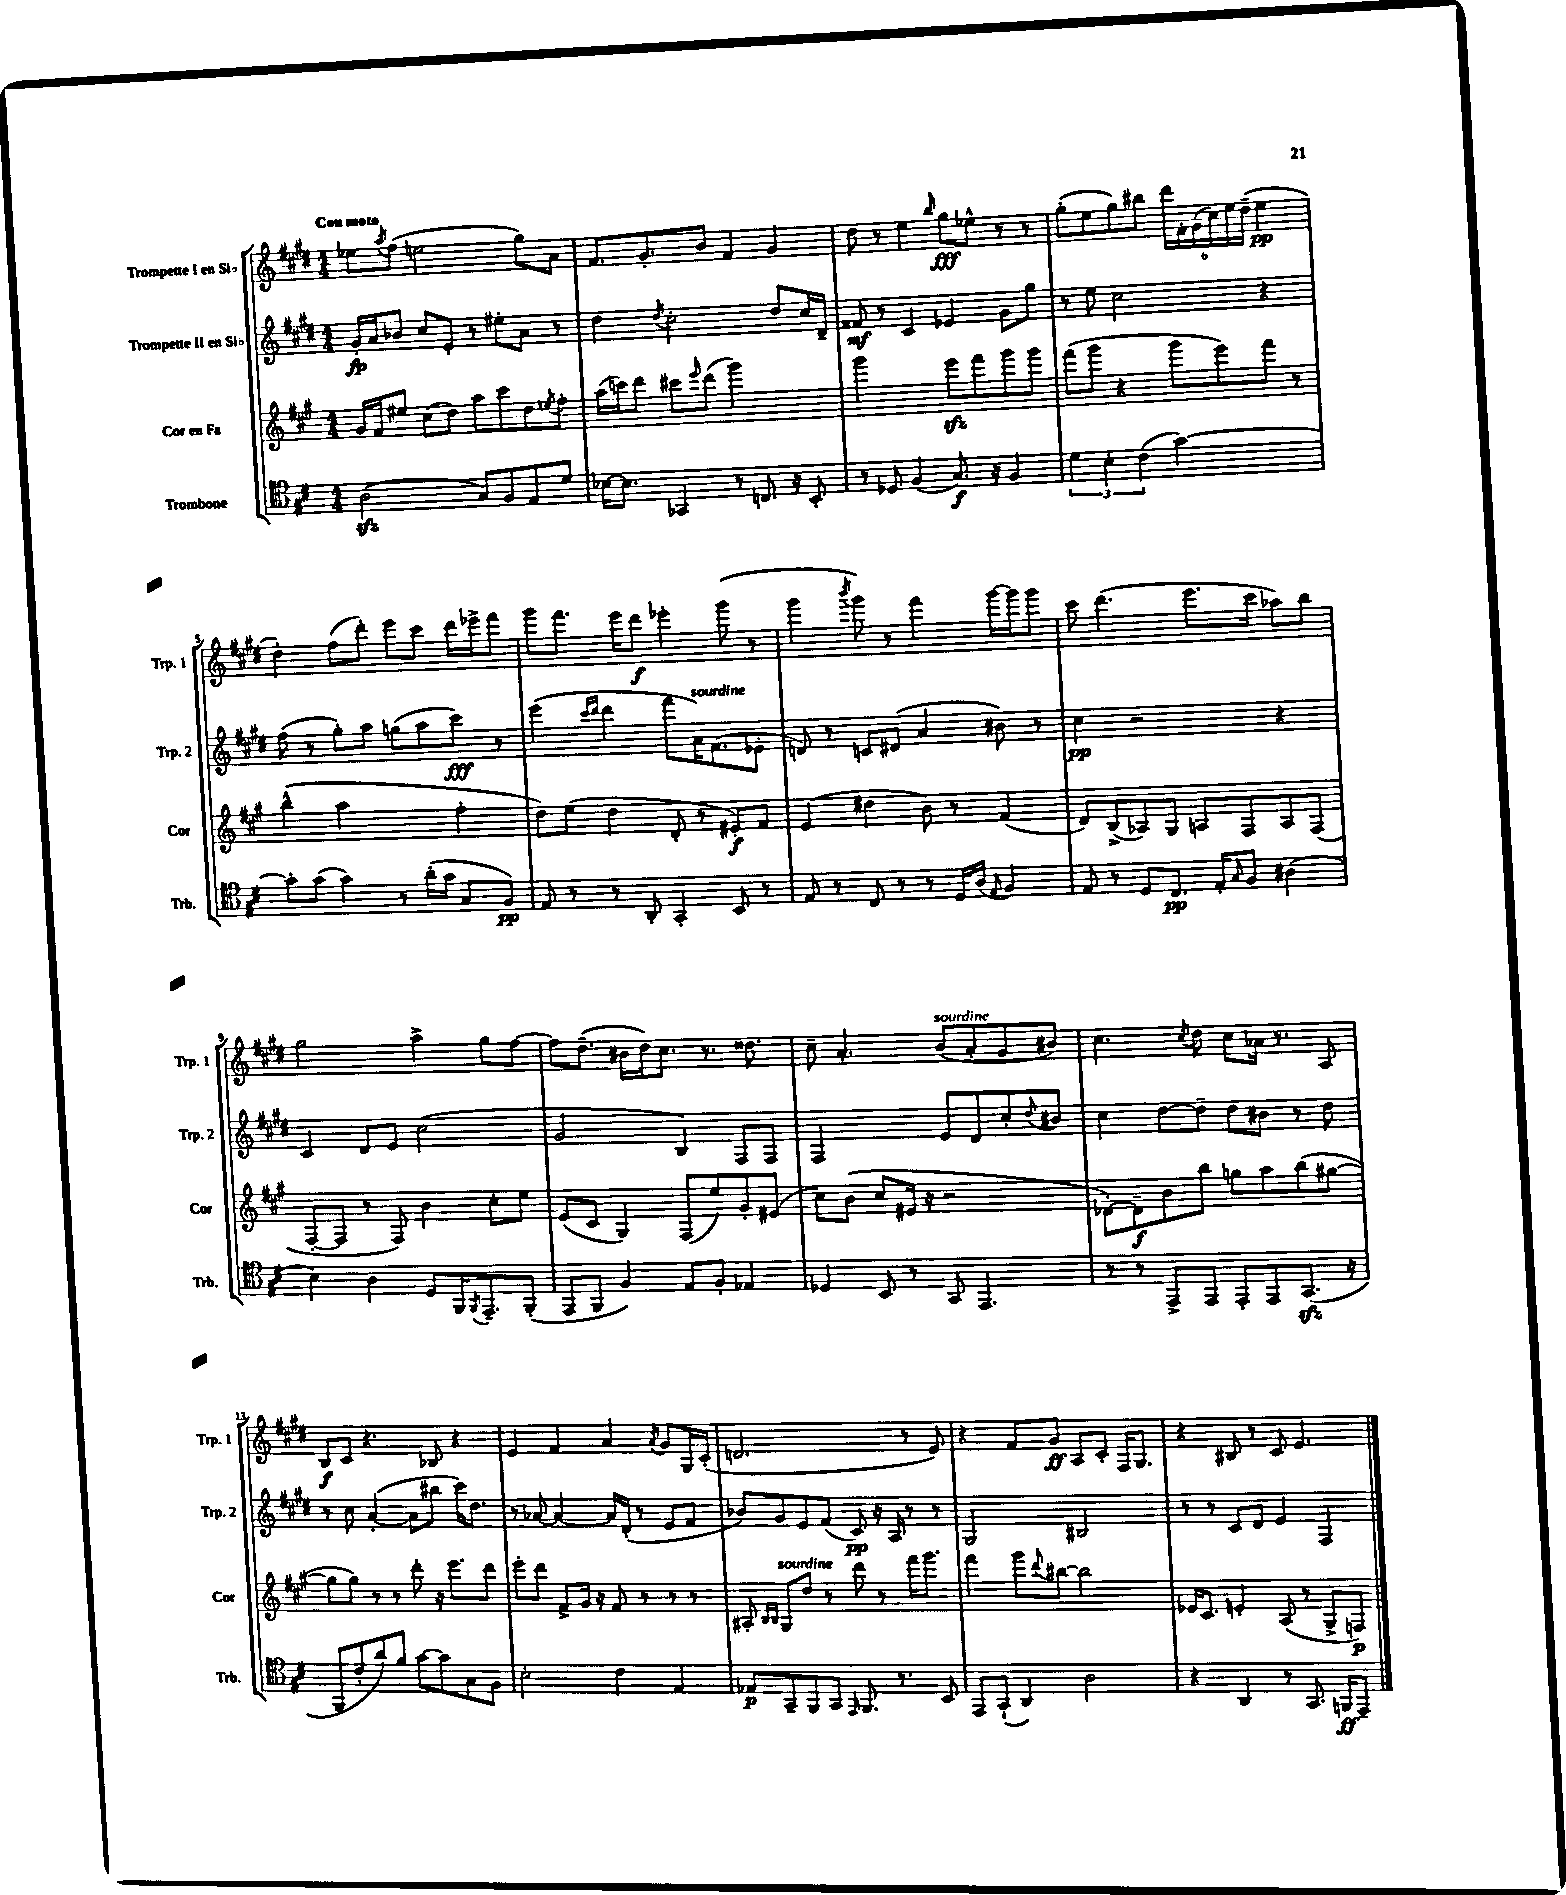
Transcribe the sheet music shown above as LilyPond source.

<<
\new StaffGroup <<
\new Staff = "s0" \with { instrumentName = "Trompette I en Sib" shortInstrumentName = "Trp. 1" } {
    \clef treble \key e \major \numericTimeSignature \time 4/4 \tempo "Con moto"
    ees''8 \acciaccatura { a''8 } fis''8( e''2 gis''8) a'8 |
    fis'8. gis'8.-. b'8 fis'4 gis'4 |
    dis''8 r8 e''4 \grace { b''16 } gis''8\fff ees''8-^ r8 r8 |
    gis''8-.( e''8 gis''8) bis''8 \tuplet 6/4 { dis'''16 fis'16-. gis'16( cis''16) e''16 dis''16--( } e''4\pp |
    dis''4-.) fis''8( dis'''8-.) e'''8 cis'''8 dis'''16 ees'''16-> fis'''8 |
    gis'''8 fis'''8. e'''16 dis'''8\f ees'''4-. gis'''8( r8 |
    gis'''4 \acciaccatura { b'''8 } gis'''8) r8 fis'''4 gis'''16~ gis'''16 gis'''8 |
    cis'''8 dis'''4.( e'''8. cis'''16 aes''8) b''8 |
    gis''2 a''4-> gis''8 fis''8~ |
    fis''8 dis''8.--( bis'16 dis''16) cis''8. r8. disis''8. |
    cis''8-- a'4.-. b'8^\markup { \italic "sourdine" }( a'8-. gis'8 bis'8) |
    cis''4. \acciaccatura { cis''8 } dis''8 cis''8 aes'16 r8. a8 |
    b8\f cis'8 r4. bes8 r4 |
    e'4 fis'4 a'4 \acciaccatura { a'8 } gis'8 gis16 cis'16-.( |
    d'2. r8 e'8) |
    r4 fis'8 gis'8\ff a8 cis'8-. fis16 gis8. |
    r4 bis8 r8 cis'8 e'4. \bar "|." |
}
\new Staff = "s1" \with { instrumentName = "Trompette II en Sib" shortInstrumentName = "Trp. 2" } {
    \clef treble \key e \major \numericTimeSignature \time 4/4
    gis'16-.\fp a'16 bes'8 cis''8 e'8-. r8 eis''8-. a'8 r8 |
    dis''4 \acciaccatura { dis''8 } cis''2-. dis''8 cis''16 dis'16-- |
    fisis'8\mf r8 cis'4 ees'4 gis'8 gis''8 |
    r8 e''8 cis''2 r4 |
    fis''8( r8 gis''8-.) a''8 g''8( a''8 cis'''8\fff) r8 |
    e'''4( \grace { cis'''16 dis'''16 } dis'''4 fis'''8 a'16^\markup { \italic "sourdine" }) fis'8.( ees'8-. |
    d'8) r8 c'8 dis'8( a'4 bis'8) r8 |
    cis''4\pp r2 r4 |
    cis'4 dis'8 e'8 cis''2( |
    gis'2 b4) fis8 fis8 |
    fis2 e'8 dis'8 cis''8-. \appoggiatura { dis''8 } bis'8 |
    cis''4 dis''8~ dis''8-- dis''8 bis'8 r8 dis''8 |
    r8 cis''8 a'4~-.( a'8 bis''8 cis'''16) dis''8. |
    r8 aes'8~ aes'4~ aes'16 dis'16-.( r8 e'8 fis'8 |
    bes'8) gis'8 e'8 fis'8( cis'8\pp) r16 a16 r8 r8 |
    gis2 bis2 |
    r8 r8 cis'8 dis'8 e'4 fis4 \bar "|." |
}
\new Staff = "s2" \with { instrumentName = "Cor en Fa" shortInstrumentName = "Cor" } {
    \clef treble \key a \major \numericTimeSignature \time 4/4
    gis'16 fis'16 eis''8 cis''8( d''8) a''8 cis'''8 d''8 \acciaccatura { e''8 } fis''8-. |
    a''16( c'''16) d'''8 cis'''8 \grace { e'''16 } d'''8( gis'''2) |
    gis'''2 e'''8\sfz fis'''8 gis'''8 gis'''8 |
    fis'''8( gis'''8 r4 gis'''8 e'''8) fis'''8 r8 |
    b''4-^( a''2 fis''4-. |
    d''8) e''8( d''4 d'8-. r8 eis'8-.\f) fis'8 |
    e'4( dis''4 b'8) r8 fis'4( |
    d'8) b8->( aes8) gis8 a8 fis8 a8 fis8( |
    fis8~-. fis8 r8 fis8) b'4 cis''8-. e''8 |
    e'8( cis'8 gis4) fis8( e''8) gis'8-. eis'8( |
    cis''8) b'8( cis''8 eis'16 r16 r2 |
    des'8~-.) des'8--\f b'8 b''8 g''8 a''8 b''8( gis''8~ |
    gis''8 gis''8) r8 r8 d'''8-. r16 e'''8. d'''8 |
    e'''8-. d'''8 fis'8-> gis'16 r16 fis'8 r8 r8 r8 |
    ais8-. \grace { b16 b16 } gis8^\markup { \italic "sourdine" } d''8 r8 d'''8 r8 fis'''16 gis'''8. |
    fis'''4 gis'''8 \appoggiatura { d'''8 } bis''8~ bis''2 |
    ees'16 cis'8. e'4-. a8( r8 gis8-> f8\p) \bar "|." |
}
\new Staff = "s3" \with { instrumentName = "Trombone" shortInstrumentName = "Trb." } {
    \clef tenor \key d \major \numericTimeSignature \time 4/4
    a2\sfz( g8) fis8 e8 d'8 |
    bes16~ bes8. ges,4 r8 c8. r16 b,8-. |
    r8 des8 fis4( g8.\f) r16 fis4 |
    \tuplet 3/2 { d'4 b4-. cis'4( } g'2~) |
    g'8-. g'8( g'4) r8 a'16-.( g'16 g8 fis8\pp) |
    e8 r8 r8 a,8-. g,4-. b,8 r8 |
    e8 r8 cis8 r8 r8 d16 a16( \grace { e16 } fis4) |
    e8 r8 d8 cis8.\pp e16-. \grace { g16 } fis8 ais4( |
    b4) a4 d8 fis,16 \acciaccatura { fis,8 } e,8.-- fis,8-.( |
    e,8 fis,8 fis4) e8 fis8-. ees4 |
    des4 b,8 r8 g,8 e,4. |
    r8 r8 e,8-> e,8 e,8-. e,8 g,8.\sfz( r16 |
    fis,8 cis'8-. a'8) fis'8 g'8~ g'8 g8 fis8 |
    b2-. cis'4 e4 |
    ees8\p g,8-- fis,8 g,8 \grace { e,16 } fis,8. r8. b,8 |
    e,8 g,8-!( a,4) a2 |
    r4 a,4 r8 g,8. f,16\ff e,8-- \bar "|." |
}
>>
>>
